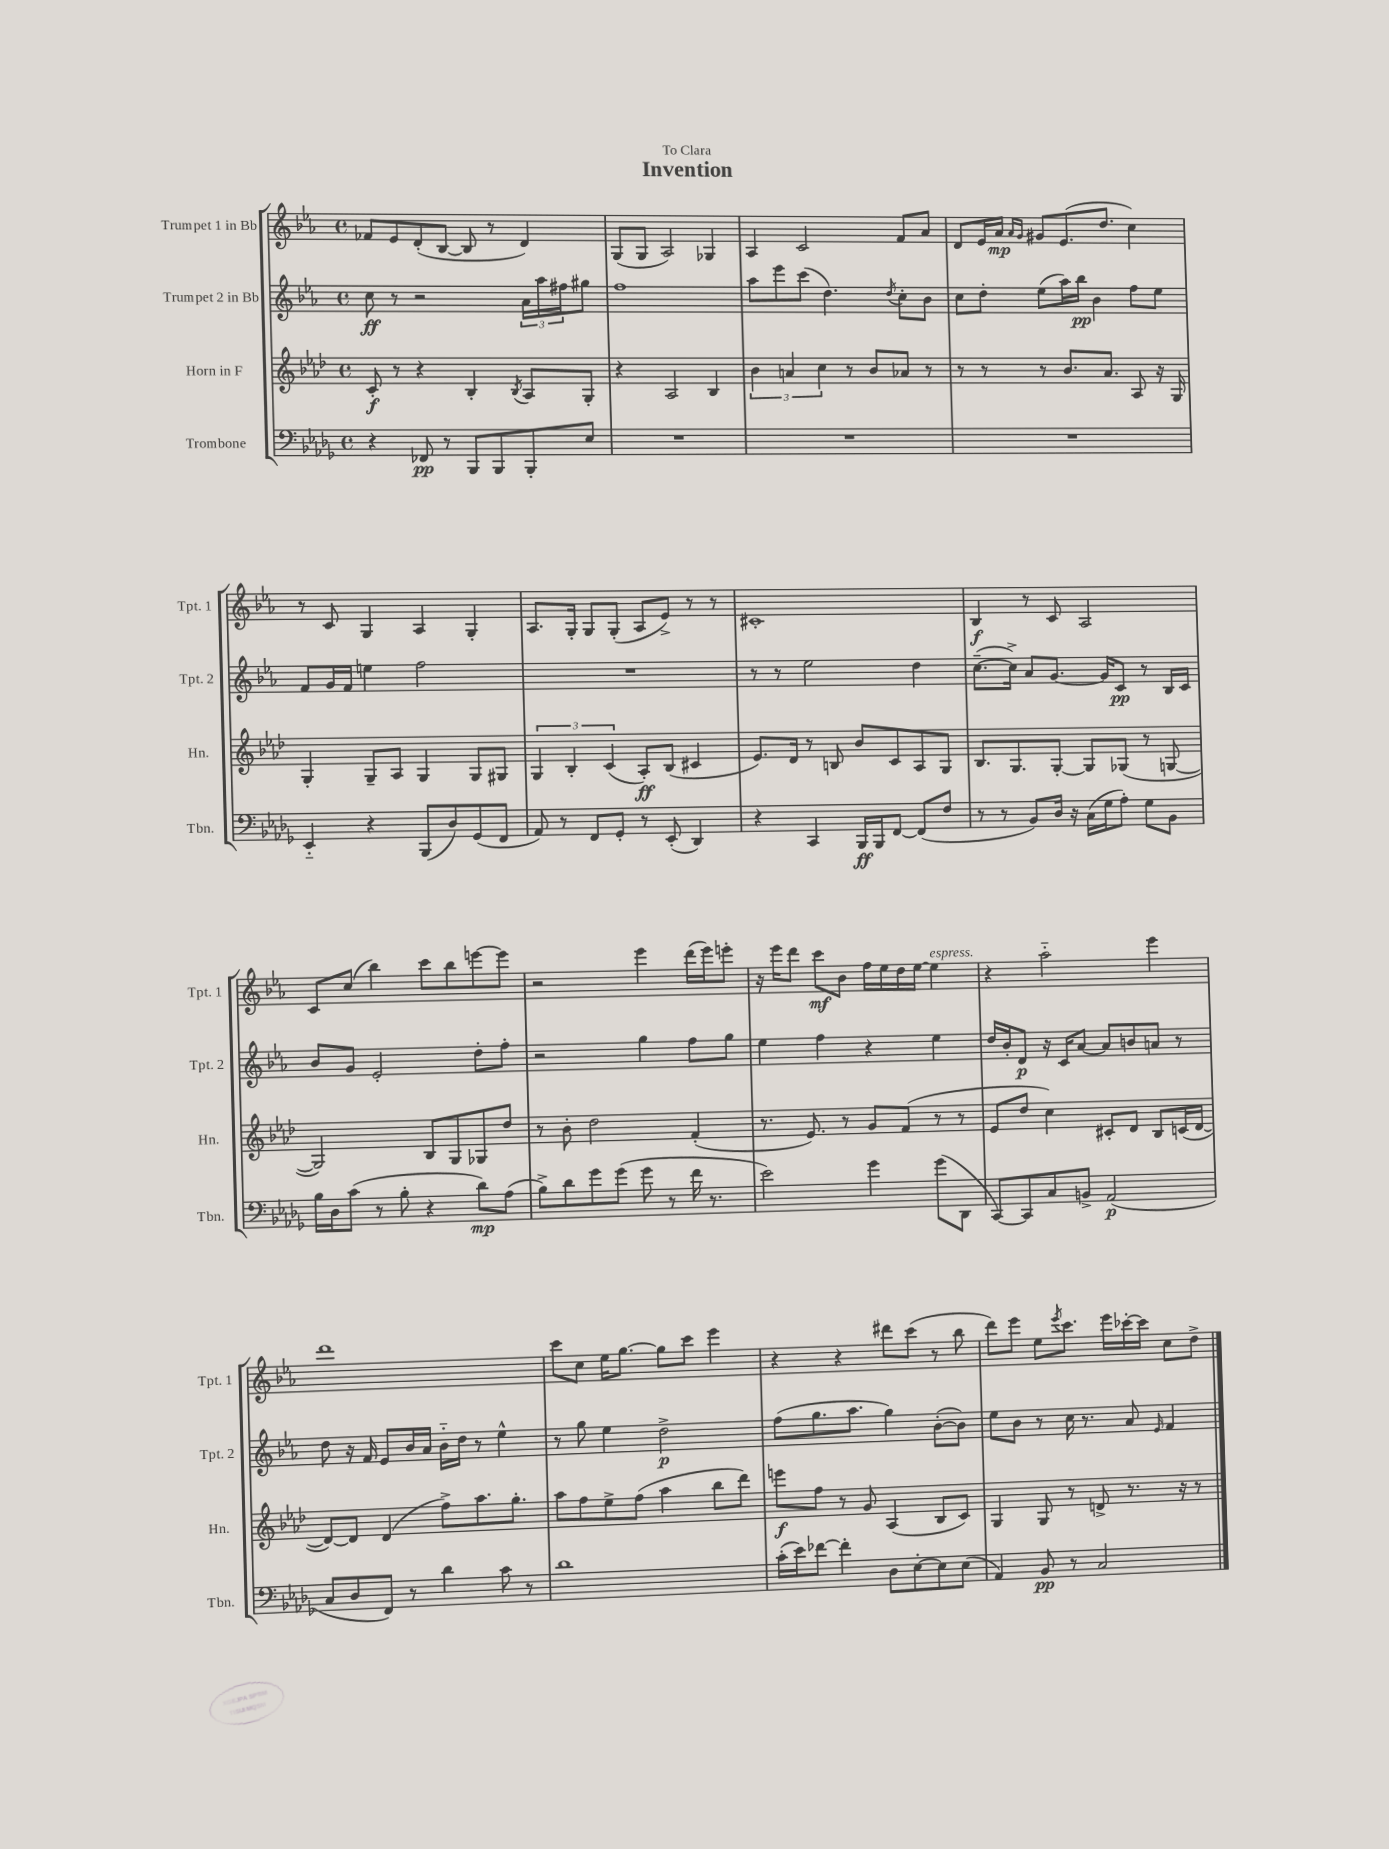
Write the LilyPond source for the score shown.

\header { title = "Invention" dedication = "To Clara" }
<<
\new StaffGroup <<
\new Staff = "s0" \with { instrumentName = "Trumpet 1 in Bb" shortInstrumentName = "Tpt. 1" } {
    \clef treble \key ees \major \defaultTimeSignature \time 4/4
    fes'8 ees'8 d'8-.( bes8~ bes8 r8 d'4) |
    g8( g8 aes2) ges4 |
    aes4 c'2 f'8 aes'8 |
    d'8 ees'16 aes'16\mp \grace { aes'16 g'16 } gis'8 ees'8.( d''8. c''4) |
    r8 c'8 g4 aes4 g4-. |
    aes8. g16-. g8 g8-.( aes8 ees'8->) r8 r8 |
    cis'1-. |
    bes4\f r8 c'8 aes2 |
    c'8 c''8( bes''4) c'''8 bes''8 e'''8~ e'''8 |
    r2 ees'''4 d'''16( ees'''16) e'''8-. |
    r16 ees'''16 d'''8 c'''8\mf bes'8 f''16 ees''16 d''16 ees''16~ ees''4^\markup { \italic "espress." } |
    r4 aes''2-_ ees'''4 |
    d'''1 |
    c'''8 c''8 ees''16 g''8.~ g''8 c'''8 ees'''4 |
    r4 r4 dis'''8 c'''8( r8 bes''8 |
    d'''8) ees'''8 ees''8 \acciaccatura { ees'''8 } c'''8. ees'''16 ces'''16~-. ces'''16 c''8 d''8-> \bar "|." |
}
\new Staff = "s1" \with { instrumentName = "Trumpet 2 in Bb" shortInstrumentName = "Tpt. 2" } {
    \clef treble \key ees \major \defaultTimeSignature \time 4/4
    c''8\ff r8 r2 \tuplet 3/2 { aes'16 aes''16 fis''16 } gis''8 |
    f''1 |
    aes''8 ees'''8 c'''8( d''4.) \acciaccatura { d''8 } c''8-. bes'8 |
    c''8 d''8-. ees''8( aes''16) bes''16\pp bes'4 f''8 ees''8 |
    f'8 g'16 f'16 e''4 f''2 |
    R1 |
    r8 r8 ees''2 d''4 |
    c''8.~--( c''16->) aes'8 g'8.~ g'16 c'8\pp r8 bes16 c'16 |
    bes'8 g'8 ees'2-. d''8-. f''8-. |
    r2 g''4 f''8 g''8 |
    ees''4 f''4 r4 ees''4 |
    d''16 bes'16-. d'8\p r16 c'16 aes'8~ aes'8 b'8 a'8 r8 |
    d''8 r16 f'16 ees'8 bes'16 aes'16 bes'16-_ d''16 r8 ees''4-^ |
    r8 g''8 ees''4 d''2->\p |
    f''8( g''8. aes''8. g''4) bes'8~-.( bes'8) |
    ees''8 bes'8 r8 c''16 r8. aes'8 \grace { ees'16 } f'4 \bar "|." |
}
\new Staff = "s2" \with { instrumentName = "Horn in F" shortInstrumentName = "Hn." } {
    \clef treble \key aes \major \defaultTimeSignature \time 4/4
    c'8-.\f r8 r4 bes4-. \acciaccatura { bes8 } aes8 g8-. |
    r4 aes2 bes4 |
    \tuplet 3/2 { bes'4 a'4 c''4 } r8 bes'8 aes'8 r8 |
    r8 r8 r8 bes'8. aes'8. aes8 r16 g16 |
    g4-. g8-- aes8 g4 g8 gis8 |
    \tuplet 3/2 { g4 bes4-. c'4( } aes8-.\ff) bes8( cis'4 |
    ees'8.) des'16 r8 b8 bes'8 c'8 aes8 g8 |
    bes8. g8. g8~-. g8 ges8( r8 g8~ |
    g2) bes8 g8 ges8 des''8 |
    r8 bes'8-. des''2 f'4-.( |
    r8. ees'8.) r8 g'8 f'8( r8 r8 |
    ees'8 des''8 c''4) cis'8-. des'8 bes8 c'16( des'16~ |
    des'8~) des'8 des'4( f''8->) aes''8. g''8.-. |
    aes''8 f''8 ees''8-> f''8( aes''4 bes''8 des'''8) |
    e'''8\f f''8 r8 g'8 aes4( bes8 c'8) |
    g4 g8 r8 d'8-> r8. r16 r8 \bar "|." |
}
\new Staff = "s3" \with { instrumentName = "Trombone" shortInstrumentName = "Tbn." } {
    \clef bass \key des \major \defaultTimeSignature \time 4/4
    r4 fes,8\pp r8 bes,,8 bes,,8 bes,,8-. ees8 |
    R1 |
    R1 |
    R1 |
    ees,4-_ r4 bes,,8( des8) ges,8( f,8 |
    aes,8) r8 f,8 ges,8-. r8 ees,8-.( des,4) |
    r4 c,4 bes,,16\ff bes,,16 f,8~ f,8( f8 |
    r8 r8 bes,8) des16 r16 c16( ges16 aes8-.) ges8 bes,8 |
    bes16 des16 c'8( r8 bes8-. r4 des'8\mp) aes8( |
    bes8->) des'8 ges'8 ges'8( ges'8 r8 f'16 r8. |
    ees'2) ges'4 ges'8( des,8 |
    c,8~) c,8 c8 b,8-> aes,2\p( |
    c8 des8 f,8) r8 des'4 c'8 r8 |
    des'1 |
    c'16-.( ees'16) fes'8~ fes'4-. des8 ees8~-. ees8 ees8( |
    aes,4) bes,8\pp r8 c2 \bar "|." |
}
>>
>>
\layout { \context { \Score \remove "Bar_number_engraver" } }
